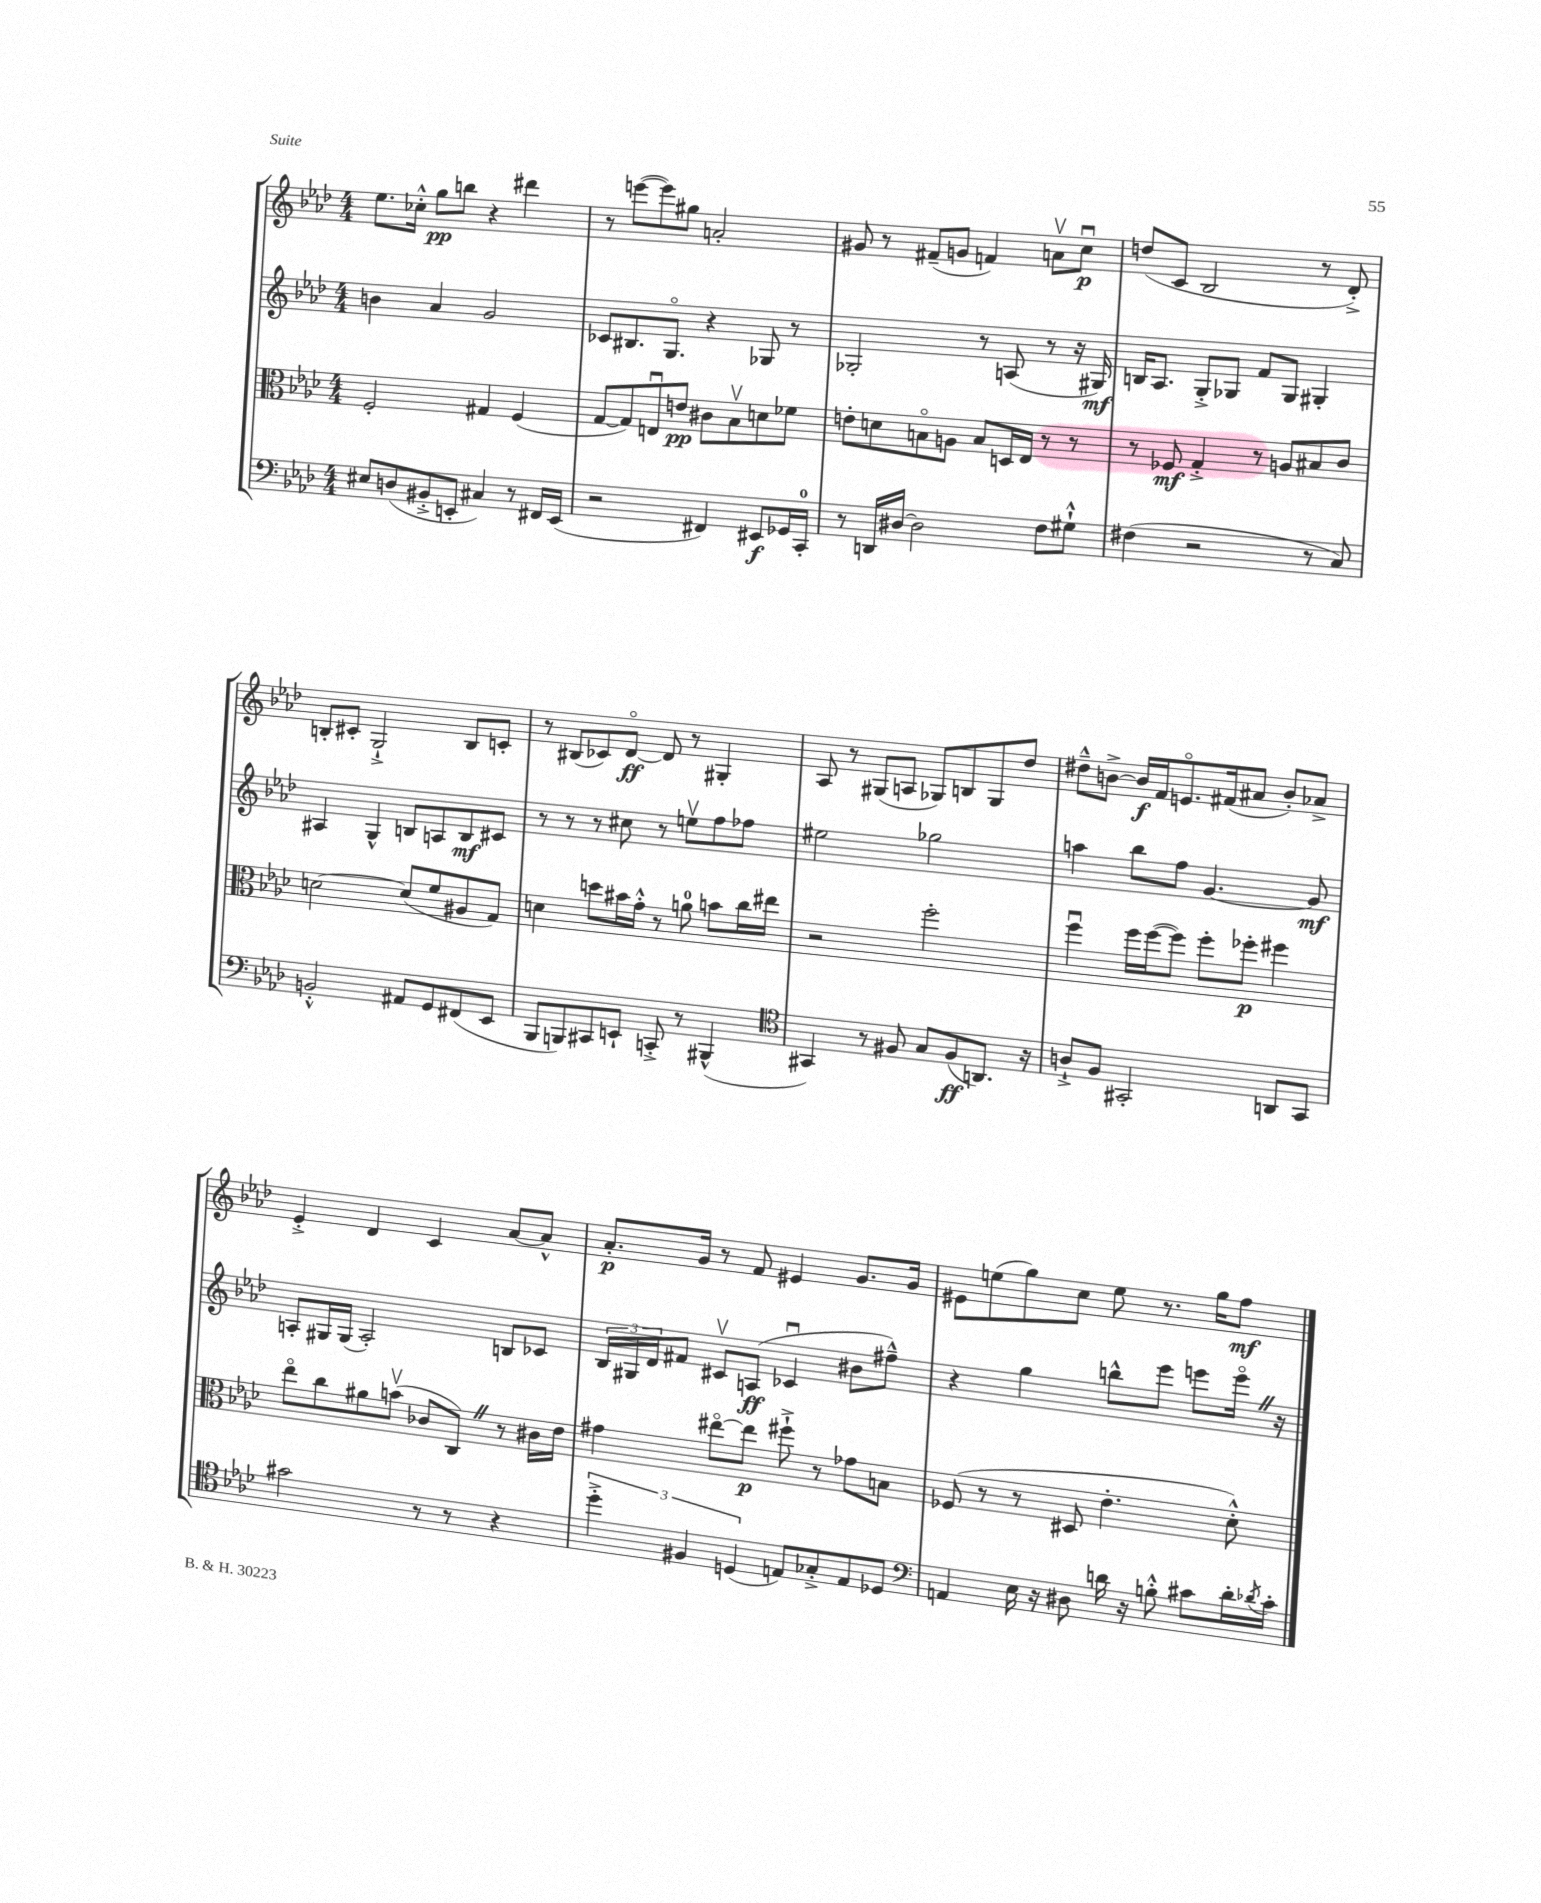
<<
\new StaffGroup <<
\new Staff = "s0" {
    \clef treble \key aes \major \numericTimeSignature \time 4/4
    ees''8. ces''16-.-^ g''8\pp b''8 r4 dis'''4 |
    r8 e'''8~( e'''8) gis''8 a'2-. |
    gis'8 r8 fis'8--( g'8 f'4) a'8\upbow c''8\downbow\p |
    d''8( c'8 bes2 r8 des'8-.->) |
    b8-. cis'8-. g2-!-> b8 c'8-. |
    r8 bis8( ces'8) des'8~\flageolet\ff des'8 r8 gis4-. |
    aes8 r8 gis8( a8 ges8) b8 ges8 des''8 |
    dis''8---^ b'8~-> b'16\f f'16 e'8.\flageolet fis'16( ais'8 b'8-.) aes'8-> |
    ees'4-.-> des'4 c'4 aes'8~ aes'8-^ |
    aes'8.-.\p g'16 r8 f'8 eis'4 g'8. g'16 |
    eis'8 e''8( g''8) c''8 e''8 r8. g''16 f''8\mf \bar "|." |
}
\new Staff = "s1" {
    \clef treble \key aes \major \numericTimeSignature \time 4/4
    b'4 aes'4 g'2 |
    ces'8 bis8. g8.\flageolet r4 ges8 r8 |
    ges2-. r8 a8( r8 r16 gis16\mf) |
    b16 aes8. g8-.-> ges8 f'8 ges8 gis4-. |
    ais4 g4-^ b8 a8 b8\mf cis'8 |
    r8 r8 r8 cis''8 r8 e''8\upbow f''8 fes''8 |
    eis''2 ges''2 |
    a''4 bes''8 f''8 g'4.~ g'8\mf |
    a8-. gis16 gis16( a2-.) b8 ces'8 |
    \tuplet 3/2 { bes16 gis16 des'16 } fis'8 cis'8\upbow a8\ff( ces'4\downbow bis'8 fis''8---^) |
    r4 g''4 b''8-^ ees'''8 e'''8 e'''16\flageolet \once \override BreathingSign.text = \markup { \musicglyph "scripts.caesura.straight" } \breathe r16 \bar "|." |
}
\new Staff = "s2" {
    \clef alto \key aes \major \numericTimeSignature \time 4/4
    f2-. gis4 f4( |
    g8~ g8) e8\downbow e'8\pp cis'8 bes8\upbow d'8 fes'8 |
    e'8-. d'8 b8\flageolet a8 b8 d16 ees16 r8 r8 |
    r8 fes8\mf g4-.-> r8 a8 bis8 c'8 |
    d'2~ d'8( f'8 ais8 g8) |
    d'4 d''8 bis'16 g'16-.-^ r8 a'8-0 b'8 c''16 eis''16 |
    r2 f''2-. |
    f''4\downbow f''16 f''16~( f''8) f''8-. fes''8-.\p fis''4 |
    ees''8\flageolet c''8 ais'8 b'8\upbow( ces'8 c8) \once \override BreathingSign.text = \markup { \musicglyph "scripts.caesura.straight" } \breathe r8 cis'16 ees'16 |
    gis'4 eis''8~\flageolet eis''8\p fis''8-!-> r8 ges'8 b8 |
    fes8( r8 r8 dis8 ees'4.-. des'8-.-^) \bar "|." |
}
\new Staff = "s3" {
    \clef bass \key aes \major \numericTimeSignature \time 4/4
    eis8 d8( bis,8-.-> e,8-. cis4) r8 fis,16 e,16( |
    r2 fis,4) eis,8\f ges,16 c,16-0-. |
    r8 d,16 dis16~ dis2 f8 gis8-!-^ |
    fis4( r2 r8 c8) |
    b,2-.-^ ais,8 g,8 fis,8( ees,8 |
    bes,,8 b,,8) cis,8 e,8-! c,8-.-> r8 bis,,4-^( |
    \clef tenor gis,4) r8 fis8 g8 fis8\ff( a,8.) r16 |
    a8-!-> f8 gis,2-. a,8 gis,8 |
    gis'2 r8 r8 r4 |
    \tuplet 3/2 { des''4-.-> fis4 d4( } e8) ges8-.-> e8 des8 |
    \clef bass a,4 ees16 r16 dis8 d'16 r16 b8-.-^ cis'8 d'16-. \acciaccatura { des'8 } cis'16-. \bar "|." |
}
>>
>>
\layout { \context { \Score \remove "Bar_number_engraver" } }
